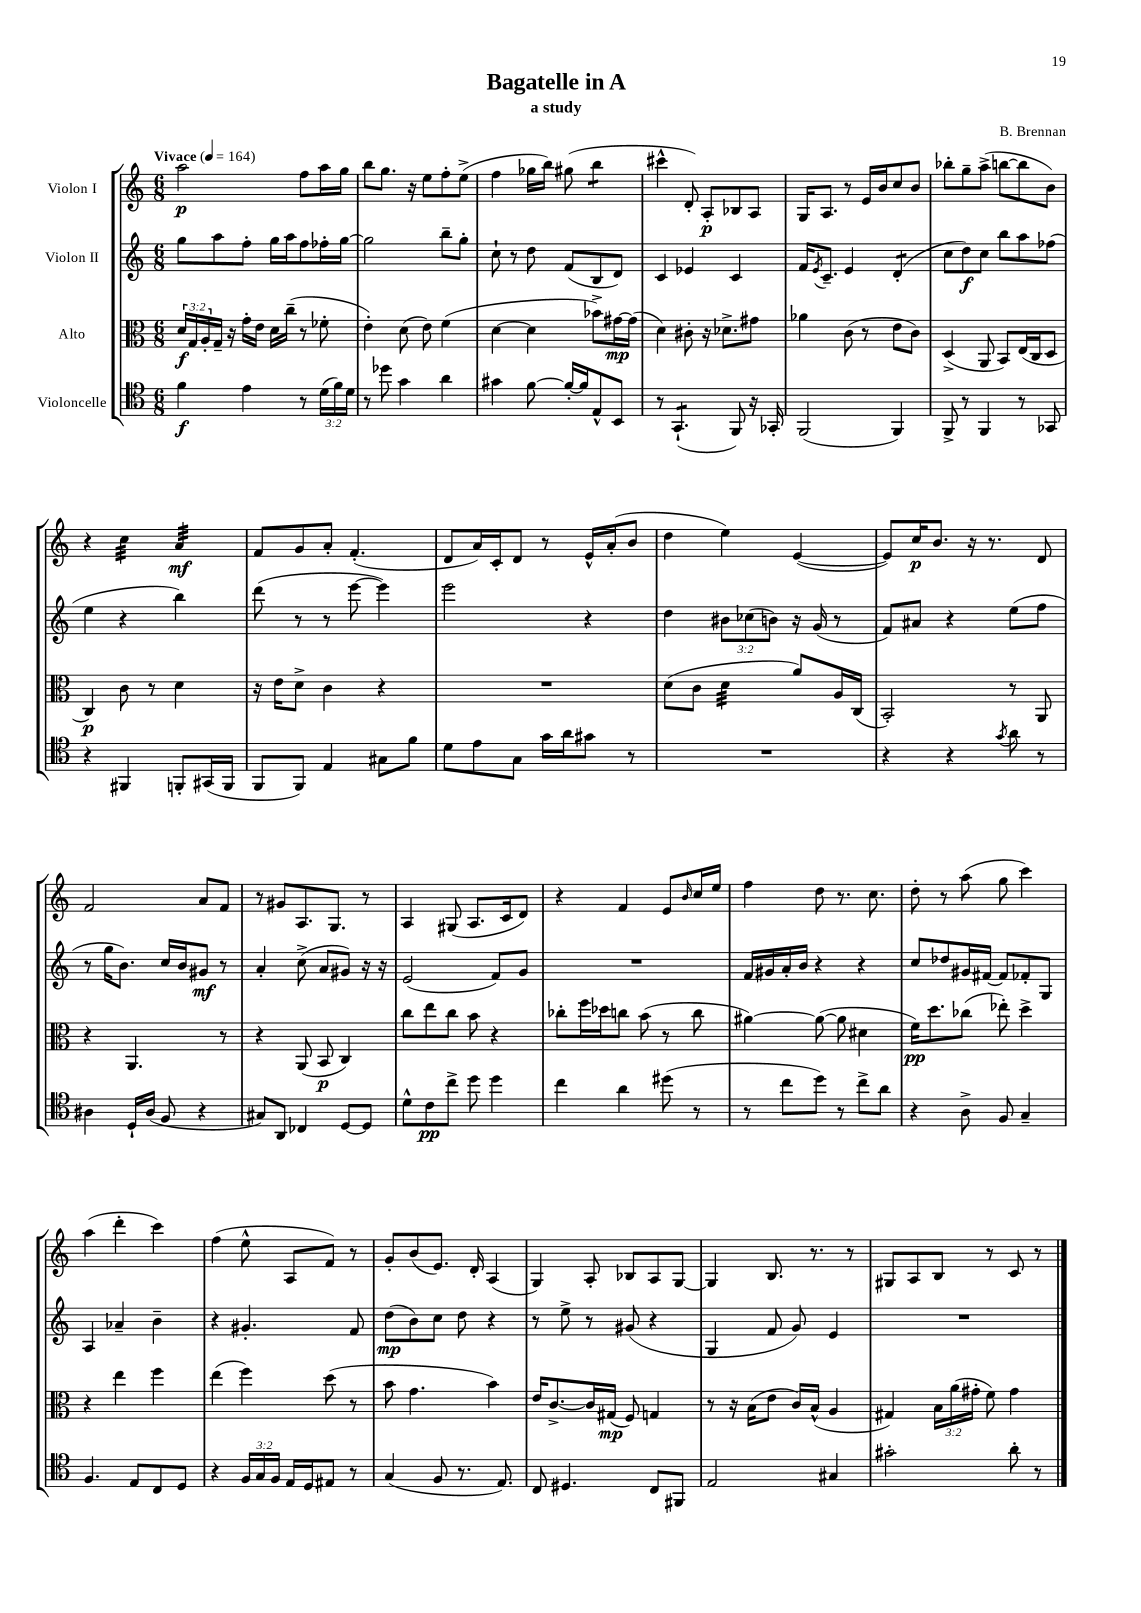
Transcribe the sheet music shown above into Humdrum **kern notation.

**kern	**kern	**kern	**kern
*staff4	*staff3	*staff2	*staff1
*clefC4	*clefC3	*clefG2	*clefG2
*k[]	*k[]	*k[]	*k[]
*M6/8	*M6/8	*M6/8	*M6/8
*MM164	*MM164	*MM164	*MM164
4f	24d	8gg	2aa
.	24G	.	.
.	24A'	.	.
.	16G~	8aa	.
.	16r	.	.
4e	16g'	8ff'	.
.	16e	.	.
.	16d	16gg	.
.	(16cc~	16aa	.
8r	8r	8ff	8ff
(24d	8f-'	16ff-'	16aa
24f)	.	.	.
.	.	[16gg	16gg
24d	.	.	.
=	=	=	=
8r	4e')	2gg]	8bb
8dd-	.	.	8.gg
4g	(8d	.	.
.	.	.	16r
.	8e)	.	8ee
4a	(4f	8bb~	8ff'
.	.	8gg'	(8ee^
=	=	=	=
4g#	[4d	8cc`	4ff
.	.	8r	.
[8f	4d]	8dd	16gg-
.	.	.	16bb)
16f'_	.	(8f	(8gg#
16f]	.	.	.
8E^^	8b-^)	8B	4bb
8BB	[16g#	8d)	.
.	(16g#]	.	.
=	=	=	=
8r	4d)	4c	4ccc#^^
(4.GG`	.	.	.
.	8c#'	4e-	8d')
.	16r	.	8A'
.	8.d-^	.	.
8FF)	.	4c	8B-
16r	8g#	.	8A
16GG-'	.	.	.
=	=	=	=
(2FF	4a-	16f	16G
.	.	8qe	.
.	.	8.c~	8.A
.	(8c	4e	8r
.	8r	.	16e
.	.	.	16b
4FF)	8e	(4d'	8cc
.	8c)	.	8b
=	=	=	=
8FF^	(4D^	8cc	8bb-'
8r	.	8dd)	8gg~
4FF	8AA	8cc	(8aa^
.	8BB)	8bb	[8bb
8r	(16E	8aa	8bb]
.	16C	.	.
8GG-	8D	(8ff-	8b)
=	=	=	=
4r	4C)	4ee	4r
4FF#	8c	4r	4cc
.	8r	.	.
8FF'	4d	4bb)	4a
(16GG#	.	.	.
16FF	.	.	.
=	=	=	=
8FF	16r	(8ddd	8f
.	16e	.	.
8FF)	8d^	8r	8g
4E	4c	8r	8a'
.	.	[8eee	(4.f'
8G#	4r	4eee])	.
8f	.	.	.
=	=	=	=
8d	2.r	2eee	8d
8e	.	.	16a)
.	.	.	16c'
8G	.	.	8d
16g	.	.	8r
16a	.	.	.
8g#	.	4r	16e^^
.	.	.	(16a'
8r	.	.	8b
=	=	=	=
2.r	(8d	4dd	4dd
.	8c	.	.
.	4d	12b#	4ee)
.	.	(12cc-	.
.	.	12b)	.
.	8a)	16r	([4e
.	.	(16g	.
.	16A	8r	.
.	(16C	.	.
=	=	=	=
4r	2BB')	8f)	8e])
.	.	8a#	16cc
.	.	.	8.b
4r	.	4r	.
.	.	.	16r
.	.	.	8.r
8qg	.	.	.
8a	8r	(8ee	.
8r	8AA	8ff	8d
=	=	=	=
4A#	4r	8r	2f
.	.	16gg	.
.	.	8.b)	.
16D`	4.AA	.	.
(16A#	.	.	.
8F	.	16cc	.
.	.	16b	.
4r	.	8g#	8a
.	8r	8r	8f
=	=	=	=
8G#)	4r	4a'	8r
8AA	.	.	8g#
4C-	(8AA	(8cc^	8.A
.	8BB	8a	.
.	.	.	8.G
[8D	4C)	8g#)	.
8D]	.	16r	8r
.	.	16r	.
=	=	=	=
8d^^	8cc	(2e	4A
8c	8ee	.	.
8cc^	8cc	.	(8G#
8dd	8b	.	8.A
4dd	4r	8f)	.
.	.	.	16c
.	.	8g	8d)
=	=	=	=
4cc	8cc-'	2.r	4r
.	16ff	.	.
.	16dd-	.	.
4a	8cc	.	4f
.	(8b	.	.
(8dd#	8r	.	8e
.	.	.	16qqb
8r	8cc	.	16cc
.	.	.	16ee
=	=	=	=
8r	[4a#)	16f	4ff
.	.	16g#	.
8cc	.	16a'	.
.	.	16b	.
8dd)	(8a#_	4r	8dd
8r	8a#]	.	8.r
8cc^	4d#	4r	.
.	.	.	8.cc
8a	.	.	.
=	=	=	=
4r	16f)	8cc	8dd'
.	8.dd	.	.
.	.	8dd-	8r
8A^	(8cc-	16g#	(8aa
.	.	[16f#	.
8F	8ee-')	8f#]	8gg
4G~	4dd^	8f-'	4ccc)
.	.	8G	.
=	=	=	=
4.F	4r	4A	(4aa
.	4ee	4a-~	4ddd'
8E	.	.	.
8C	4ff	4b~	4ccc)
8D	.	.	.
=	=	=	=
4r	(4ee	4r	(4ff
24F	4ff)	4.g#'	8ee^^
24G	.	.	.
24F	.	.	.
16E	.	.	8A
16D	.	.	.
8E#	(8dd	.	8f)
8r	8r	8f	8r
=	=	=	=
(4G	8b	(8dd	8g'
.	4.g	8b)	(8b
8F	.	8cc	8.e)
8.r	.	8dd	.
.	.	.	16d'
.	4b)	4r	(4A
8.E)	.	.	.
=	=	=	=
8C	16e	8r	4G)
.	[8.c^	.	.
4.D#	.	8ee^	.
.	16c]	8r	8A'
.	(16G#	.	.
.	8F)	(8g#	8B-
8C	4G	4r	8A
8FF#	.	.	[8G
=	=	=	=
2E	8r	4G	4G]
.	16r	.	.
.	(16B	.	.
.	8e	8f	8.B
.	16c)	8g)	.
.	(16B^^	.	8.r
4G#	4A	4e	.
.	.	.	8r
=	=	=	=
2g#'	4G#)	2.r	8G#
.	.	.	8A
.	24B	.	8B
.	(24a	.	.
.	24g#'	.	.
.	8f)	.	8r
8a'	4g#	.	8c
8r	.	.	8r
==	==	==	==
*-	*-	*-	*-
